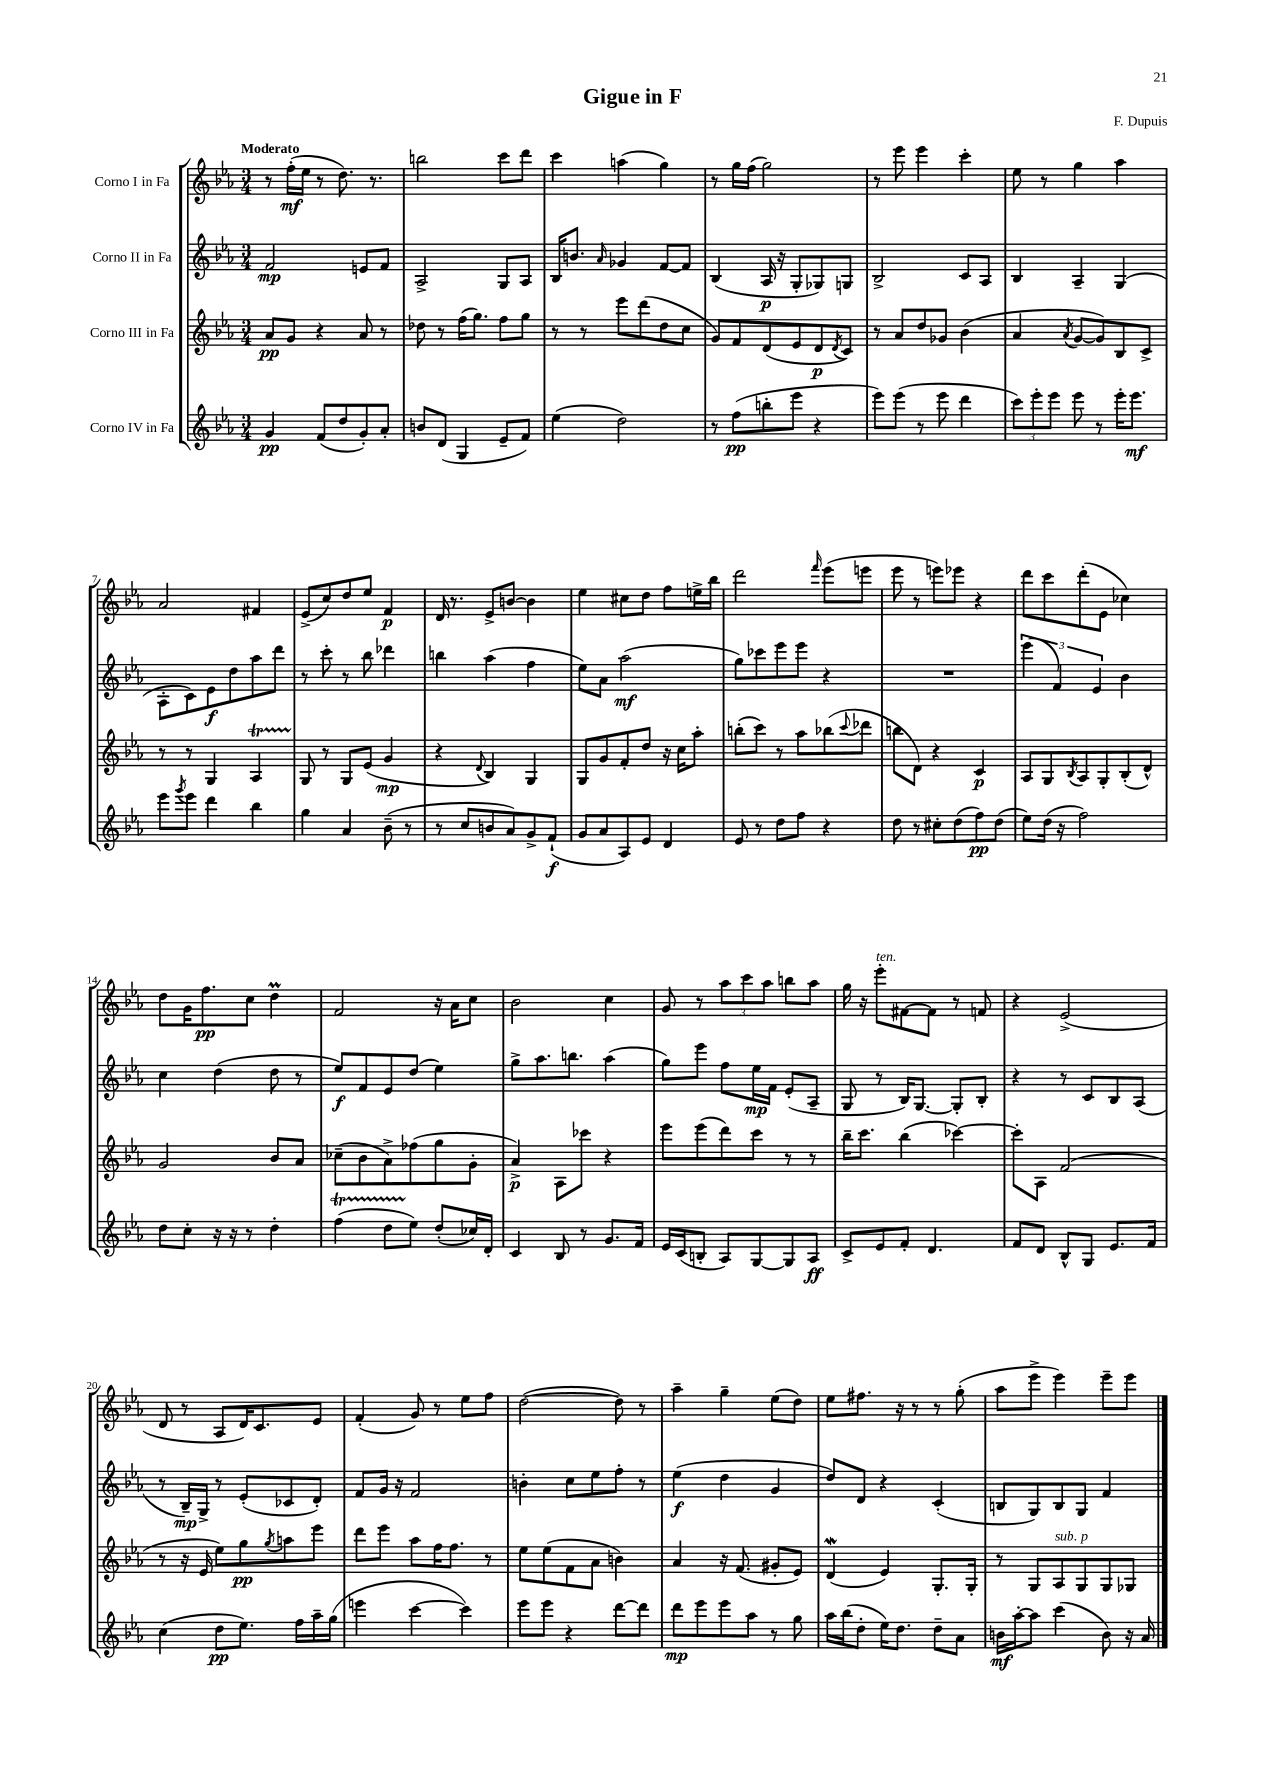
\header { title = "Gigue in F" composer = "F. Dupuis" }
<<
\new StaffGroup <<
\new Staff = "s0" \with { instrumentName = "Corno I in Fa" } {
    \clef treble \key ees \major \numericTimeSignature \time 3/4 \tempo "Moderato"
    r8 f''16-.\mf( ees''16 r8 d''8.) r8. |
    b''2 c'''8 d'''8 |
    c'''4 a''4( g''4) |
    r8 g''16 f''16( g''2) |
    r8 ees'''8 ees'''4 c'''4-. |
    ees''8 r8 g''4 aes''4 |
    aes'2 fis'4 |
    ees'8->( c''8) d''8 ees''8 f'4\p |
    d'16 r8. ees'8-> b'8~ b'4 |
    ees''4 cis''8 d''8 f''8 e''16-> bes''16 |
    d'''2 \grace { f'''16 } ees'''8( e'''8 |
    ees'''8 r8 e'''8) ees'''8 r4 |
    d'''8 c'''8 d'''8-.( ees'8 ces''4) |
    d''8 g'16 f''8.\pp c''8 d''4\prall |
    f'2 r16 aes'16 c''8 |
    bes'2 c''4 |
    g'8 r8 \tuplet 3/2 { aes''8 c'''8 aes''8 } b''8 aes''8 |
    g''16 r16 ees'''8-.^\markup { \italic "ten." } fis'8~ fis'8 r8 f'8 |
    r4 ees'2->( |
    d'8 r8 aes8 d'16) c'8. ees'8 |
    f'4-.( g'8) r8 ees''8 f''8 |
    d''2~( d''8) r8 |
    aes''4-- g''4-- ees''8( d''8) |
    ees''8 fis''8. r16 r8 r8 g''8-.( |
    aes''8 ees'''8-> ees'''4) ees'''8-- ees'''8 \bar "|." |
}
\new Staff = "s1" \with { instrumentName = "Corno II in Fa" } {
    \clef treble \key ees \major \numericTimeSignature \time 3/4
    f'2\mp e'8 f'8 |
    aes2-> g8 aes8 |
    bes16 b'8. \grace { aes'16 } ges'4 f'8~ f'8 |
    bes4( aes16\p r16 g8-. ges8) g8 |
    bes2-> c'8 aes8 |
    bes4 aes4-- g4( |
    aes8-. c'8) ees'8\f d''8 aes''8 d'''8 |
    r8 c'''8-. r8 bes''8 des'''4 |
    b''4 aes''4( f''4 |
    ees''8) aes'8 aes''2\mf( |
    g''8) ces'''8 ees'''8 ees'''8 r4 |
    R2. |
    \tuplet 3/2 { ees'''4( f'4) ees'4 } bes'4 |
    c''4 d''4( d''8 r8 |
    ees''8\f) f'8 ees'8 d''8( ees''4) |
    g''8-> aes''8. b''8. aes''4( |
    g''8) ees'''8 f''8 ees''16\mp f'16 ees'8-.( aes8-- |
    g8 r8 bes16) g8.~ g8-. bes8-. |
    r4 r8 c'8 bes8 aes8( |
    r8 bes16--\mp) g16-> r8 ees'8-.( ces'8 d'8-.) |
    f'8 g'16 r16 f'2 |
    b'4-. c''8 ees''8 f''8-. r8 |
    ees''4\f( d''4 g'4 |
    d''8) d'8 r4 c'4-.( |
    b8 g8) b8 g8 f'4 \bar "|." |
}
\new Staff = "s2" \with { instrumentName = "Corno III in Fa" } {
    \clef treble \key ees \major \numericTimeSignature \time 3/4
    aes'8\pp g'8 r4 aes'8 r8 |
    des''8 r8 f''16( g''8.) f''8 g''8 |
    r8 r8 ees'''8 d'''8( d''8 c''8 |
    g'8) f'8 d'8( ees'8 d'8\p \acciaccatura { d'8 } c'8) |
    r8 aes'8 d''8 ges'8 bes'4( |
    aes'4 \acciaccatura { aes'8 } g'8~ g'8) bes8 c'8-> |
    r8 r8 g4 aes4\startTrillSpan |
    g8\stopTrillSpan r8 g8 ees'8( g'4\mp |
    r4 \appoggiatura { d'8 } bes4) g4 |
    g8 g'8 f'8-. d''8 r16 c''16 aes''8-. |
    b''8-.( c'''8) r8 aes''8 bes''8( \appoggiatura { c'''8 } des'''8 |
    b''8 d'8) r4 c'4\p |
    aes8 g8 \acciaccatura { bes8 } aes8 g8-. bes8-.( d'8-^) |
    g'2 bes'8 aes'8 |
    ces''8--( bes'8 aes'8->) fes''8( g''8 g'8-. |
    aes'4->\p) aes8 ces'''8 r4 |
    ees'''8 ees'''8( d'''8) c'''8 r8 r8 |
    bes''16-- c'''8. bes''4( ces'''4~) |
    ces'''8-. aes8 f'2( |
    r8 r16 ees'16 ees''8) g''8\pp \acciaccatura { g''8 } a''8 ees'''8 |
    d'''8 ees'''8 aes''8 f''16 f''8. r8 |
    ees''8 ees''8( f'8 aes'8 b'4) |
    aes'4 r16 f'8.( gis'8-. ees'8) |
    d'4\mordent( ees'4) g8.-. g16-. |
    r8 g8 aes8^\markup { \italic "sub. p" } g8 g8 ges8 \bar "|." |
}
\new Staff = "s3" \with { instrumentName = "Corno IV in Fa" } {
    \clef treble \key ees \major \numericTimeSignature \time 3/4
    g'4\pp f'8( d''8 g'8-.) aes'8-. |
    b'8 d'8( g4 ees'8-- f'8) |
    ees''4( d''2) |
    r8 f''8\pp( b''8-. ees'''8 r4 |
    ees'''8) ees'''8( r8 ees'''8 d'''4 |
    \tuplet 3/2 { c'''8) ees'''8-. ees'''8 } ees'''8 r8 ees'''16-. ees'''8.\mf |
    ees'''8 \acciaccatura { g'''8 } ees'''8 d'''4 bes''4 |
    g''4 aes'4 bes'8--( r8 |
    r8 c''8 b'8 aes'8) g'8-> f'8-!\f( |
    g'8 aes'8 aes8) ees'8 d'4 |
    ees'8 r8 d''8 f''8 r4 |
    d''8 r8 cis''8-. d''8( f''8\pp) d''8( |
    ees''8) d''16( r16 f''2) |
    d''8 c''8-. r16 r16 r8 d''4-. |
    f''4\startTrillSpan( d''8 ees''8\stopTrillSpan) d''8-.( ces''16) d'16-. |
    c'4 bes8 r8 g'8. f'16 |
    ees'16 c'16( b8-. aes8) g8~ g8 aes8\ff |
    c'8-> ees'8 f'8-. d'4. |
    f'8 d'8 bes8-^ g8 ees'8. f'16 |
    c''4( d''8\pp ees''8.) f''16 aes''16-- g''16( |
    e'''4 c'''4~ c'''4) |
    ees'''8 ees'''8 r4 d'''8~ d'''8 |
    d'''8\mp ees'''8 ees'''8 aes''8 r8 g''8 |
    aes''16 bes''16( d''8-. ees''16) d''8. d''8-- aes'8 |
    b'16\mf aes''16~-. aes''8 c'''4( b'8) r16 aes'16 \bar "|." |
}
>>
>>
